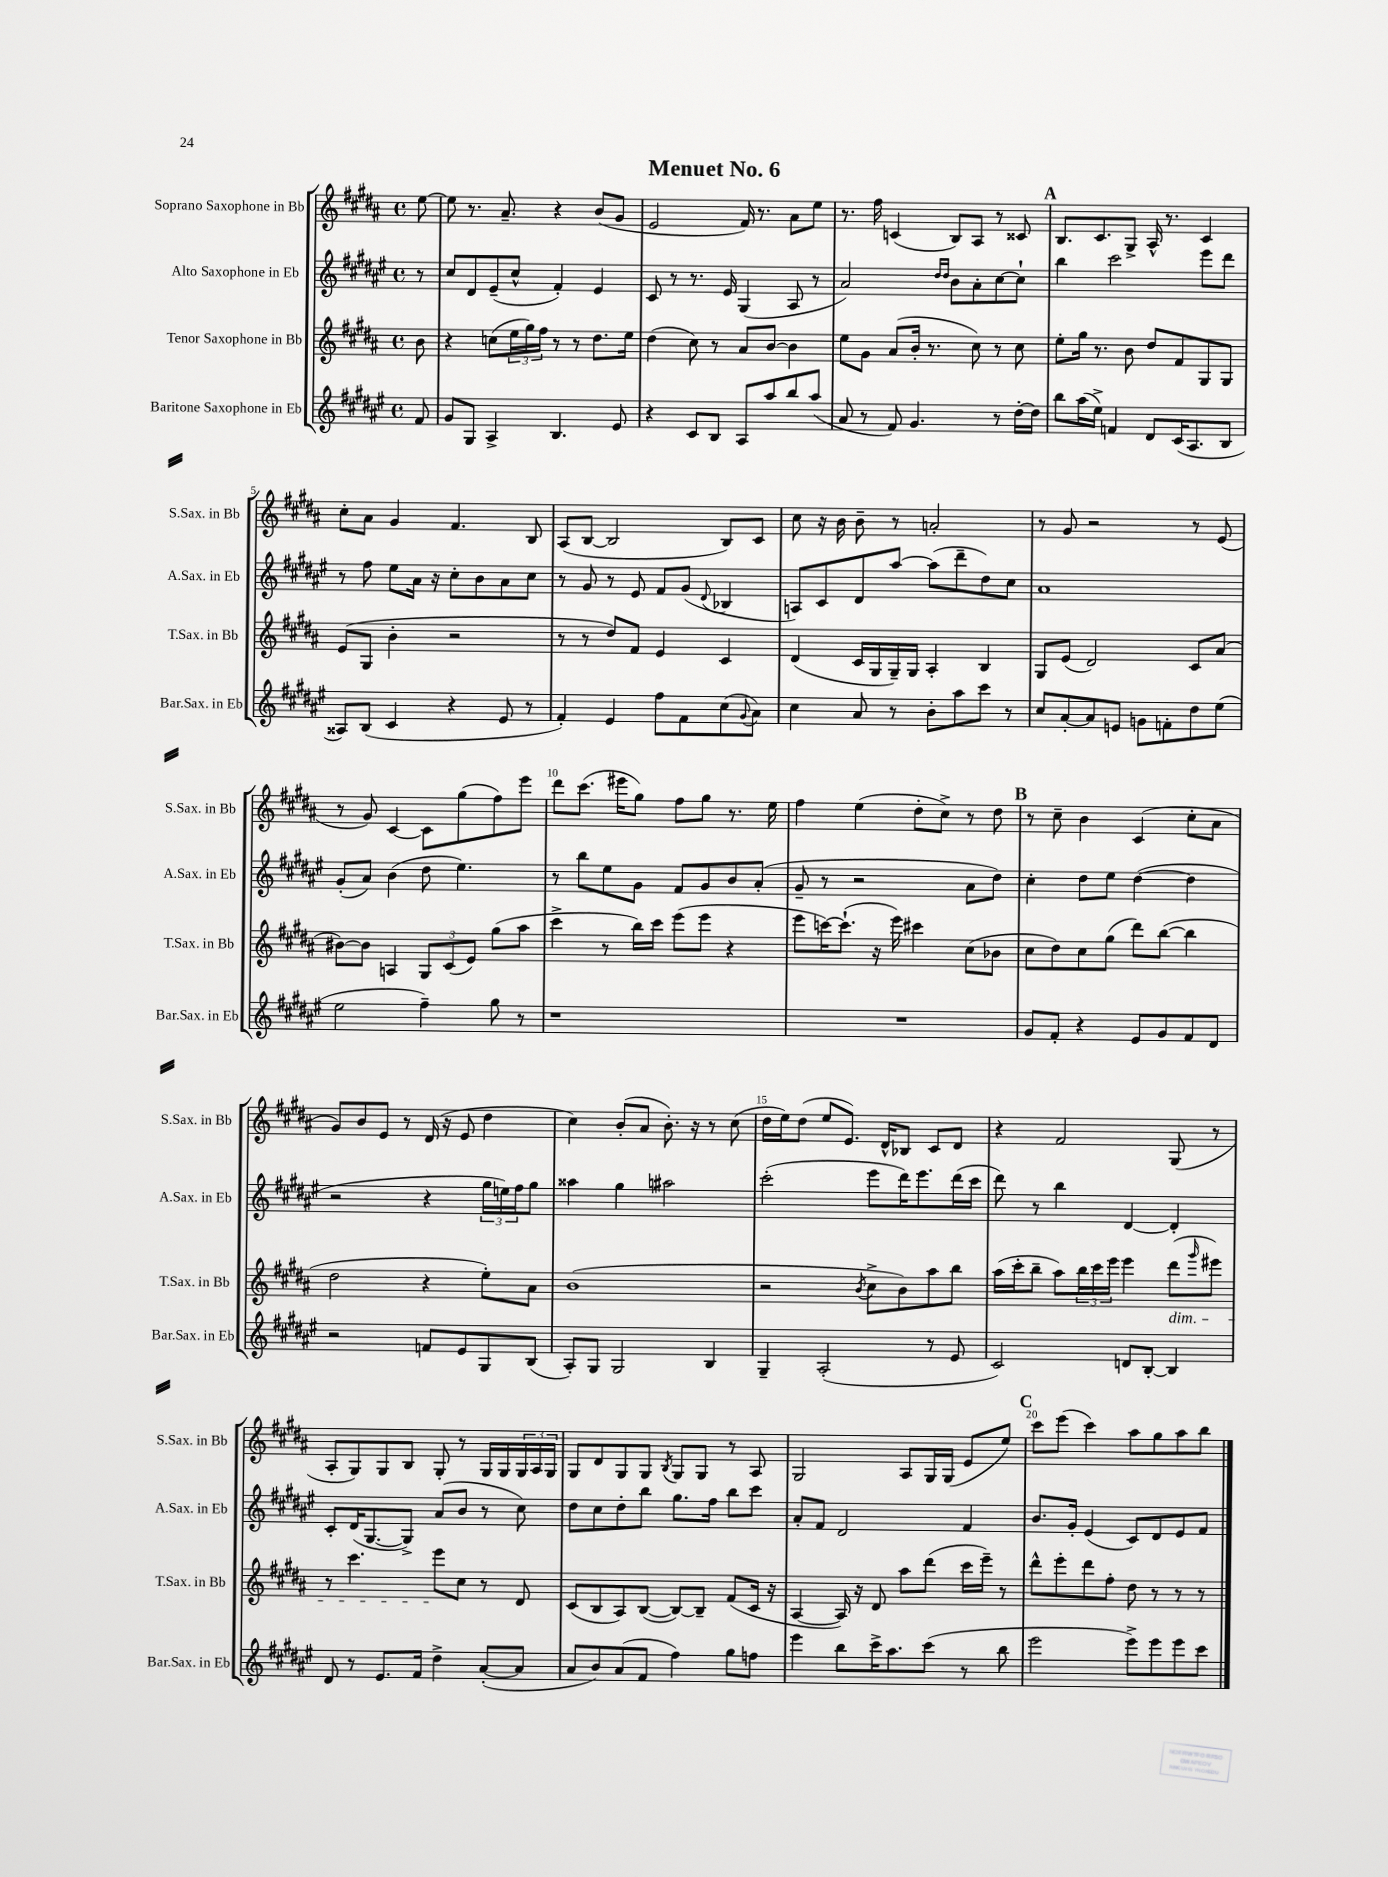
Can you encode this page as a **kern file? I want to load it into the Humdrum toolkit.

**kern	**kern	**kern	**kern
*staff4	*staff3	*staff2	*staff1
*clefG2	*clefG2	*clefG2	*clefG2
*k[f#c#g#d#a#e#]	*k[f#c#g#d#a#]	*k[f#c#g#d#a#e#]	*k[f#c#g#d#a#]
*M4/4	*M4/4	*M4/4	*M4/4
*met(c)	*met(c)	*met(c)	*met(c)
8f#	8b	8r	[8ee
=	=	=	=
8g#	4r	8cc#	8ee]
8G#	.	8d#	8.r
4A#^	(8cc	(8e#~	.
.	.	.	8.a#~
.	24ee	8cc#^^	.
.	24gg#)	.	.
.	24ff#	.	.
4.B	8r	4f#')	4r
.	8r	.	.
.	8.dd#	4e#	(8b
8e#	.	.	8g#
.	16ee	.	.
=	=	=	=
4r	(4dd#	8c#	2e
.	.	8r	.
8c#	8cc#)	8.r	.
8B	8r	.	.
.	.	16e#	.
8A#	8a#	(4G#	16f#)
.	.	.	8.r
8aa#	[8b	.	.
8bb	4b]	8A#	8a#
(8aa#	.	8r	8ee
=	=	=	=
8a#	8ee	2a#)	8.r
8r	8g#	.	.
.	.	.	16ff#
8f#)	(8a#	.	(4c
4.g#	16b'	.	.
.	8.r	.	.
.	.	16qqdd#	.
.	.	16qqdd#	.
.	.	8b	8B)
.	8cc#)	8a#'	8A#
8r	8r	[8cc#	8r
[16dd#'	8cc#	8cc#`]	8c##
16dd#]	.	.	.
=	=	=	=
8bb	8ee'	4bb	8.B
(16aa#	16gg#	.	.
16ee#^)	8.r	.	8.c#
4f	.	2ccc#	.
.	8b	.	8G#^
8d#	8dd#	.	16A#^^
.	.	.	8.r
(16c#	8f#	.	.
8.A#	.	.	.
.	8G#	8eee#	4c#
8B	8G#	8ddd#	.
=	=	=	=
8A##)	(8e	8r	8cc#'
(8B	8G#	8ff#	8a#
4c#	4b'	8ee#	4g#
.	.	16a#	.
.	.	16r	.
4r	2r	8cc#'	4.f#
.	.	8b	.
8e#	.	8a#	.
8r	.	8cc#	8B
=	=	=	=
4f#')	8r	8r	(8A#
.	8r	8g#	[8B
4e#	8dd#)	8r	2B]
.	8f#	8e#	.
8ff#	4e	8f#	.
8f#	.	(8g#	.
.	.	8qqd#	.
(8cc#	4c#	4B-	8B)
8qqg#	.	.	.
8a#)	.	.	8c#
=	=	=	=
4cc#	(4d#	8A)	8cc#
.	.	8c#	16r
.	.	.	16b
8a#	16c#	8d#	8b~
.	16G#	.	.
8r	16G#~)	[8aa#	8r
.	16G#	.	.
8b'	4A#'	(8aa#]	2a'
8aa#	.	8ddd#~	.
8ccc#	4B	8dd#)	.
8r	.	8cc#	.
=	=	=	=
8cc#	8G#	1a#	8r
[8a#'	(8e	.	8g#
8a#]	2d#)	.	2r
8e	.	.	.
8g	.	.	.
8f'	.	.	.
8dd#	8c#	.	8r
(8ee#	(8a#	.	(8e
=	=	=	=
2ee#	[8b#)	(8g#'	8r
.	8b#]	8a#)	8g#)
.	4A	(4b	[4c#
4ff#~)	12G#	8dd#	8c#]
.	(12c#	.	.
.	.	4.ee#)	(8gg#
.	12e)	.	.
8gg#	(8gg#	.	8ff#)
8r	8aa#	.	8eee
=	=	=	=
1r	4ccc#^	8r	8ddd#
.	.	8bb	(8.ccc#
.	8r	8ee#	.
.	.	.	16eee#
.	16bb)	8g#	8gg#)
.	16ccc#	.	.
.	(8eee	8f#	8ff#
.	8eee	8g#	8gg#
.	4r	8b	8.r
.	.	(8a#'	.
.	.	.	16ee
=	=	=	=
1r	8eee	8g#~	4ff#
.	[16ccc)	8r	.
.	(8.ccc`]	.	.
.	.	2r	(4ee
.	16r	.	.
.	16eee)	.	.
.	4ccc#	.	8dd#'
.	.	.	8cc#^)
.	(8cc#	8a#	8r
.	8b-	8dd#)	8dd#
=	=	=	=
8g#	8cc#	4cc#'	8r
8f#'	8dd#)	.	8cc#~
4r	8cc#	8dd#	4b
.	(8gg#	8ee#	.
8e#	8ddd#)	([4dd#	(4c#
8g#	([8bb	.	.
8f#	4bb]	4dd#]	8cc#'
8d#	.	.	8a#
=	=	=	=
2r	2dd#	2r	8g#)
.	.	.	8b
.	.	.	8e
.	.	.	8r
8f	4r	4r	(16d#
.	.	.	16r
8e#	.	.	8e
8G#	8ee')	24gg#	4dd#
.	.	24ee)	.
.	.	24ff#	.
(8B	8a#	8gg#	.
=	=	=	=
8A#')	(1b	4aa##	4cc#)
8G#	.	.	.
2G#	.	4gg#	(8b'
.	.	.	8a#
.	.	2aa#	8.b')
.	.	.	16r
4B	.	.	8r
.	.	.	(8cc#
=	=	=	=
4G#~	2r	(2ccc#'	16dd#
.	.	.	16ee)
.	.	.	(8dd#
(2A#'	.	.	8ee
.	.	.	8.e)
.	8qb	.	.
.	8cc#^	8eee#	.
.	.	.	16d#^^
.	8b)	16ddd#)	8B-
.	.	8.eee#	.
8r	8aa#	.	8c#
8e#	8bb	(16ddd#	8d#
.	.	16ccc#	.
=	=	=	=
2c#)	(16aa#	8ddd#)	4r
.	16ccc#'	.	.
.	8bb~	8r	.
.	8aa#)	4bb	2f#
.	24bb	.	.
.	24ccc#	.	.
.	24eee	.	.
8d	4eee	[4d#	.
[8B'	.	.	.
4B]	(8ddd#	4d#']	(8G#
.	16qqggg#	.	.
.	8eee#)	.	8r
=	=	=	=
8d#	8r	8c#'	8A#'
8r	4.ccc#	(16d#	8G#)
.	.	[8.G#	.
8.e#	.	.	8G#
.	.	8G#^])	8B
16f#	.	.	.
4dd#^	8eee	(8a#	8G#'
.	8cc#	8b	8r
([8a#'	8r	8r	16G#
.	.	.	16G#
8a#]	8d#	8cc#)	24G#
.	.	.	24A#
.	.	.	24G#
=	=	=	=
8a#	(8c#	8dd#	8G#
8b)	8B	8cc#	8d#
(8a#	8A#)	8dd#'	8G#
8f#	([8B	8bb	8G#
.	.	.	8qB
4ff#)	8B_)	8.gg#	8G#
.	8B~]	.	8G#
.	.	16ff#	.
8gg#	(8f#	8bb	8r
8ff	16c#	8ccc#	8A#
.	16r	.	.
=	=	=	=
4eee#	[4A#	8a#'	2G#
.	.	8f#	.
8bb	16A#])	2d#	.
.	16r	.	.
16ccc#^	8d#	.	.
8.aa#	.	.	.
.	8aa#	.	8A#
(8ccc#	(8ddd#	.	16G#
.	.	.	(16G#
8r	16ccc#	4f#	8e
.	16eee~)	.	.
8bb	8r	.	8ee)
=	=	=	=
2eee#	8ddd#^^	8.b	8ccc#
.	8eee'	.	(8eee
.	.	16g#'	.
.	8ddd#	(4e#	4ccc#)
.	8ff#'	.	.
8eee#^)	8dd#	8c#)	8aa#
8eee#	8r	8d#	8gg#
8eee#	8r	8e#	8aa#
8ccc#	8r	8f#	8bb
==	==	==	==
*-	*-	*-	*-
